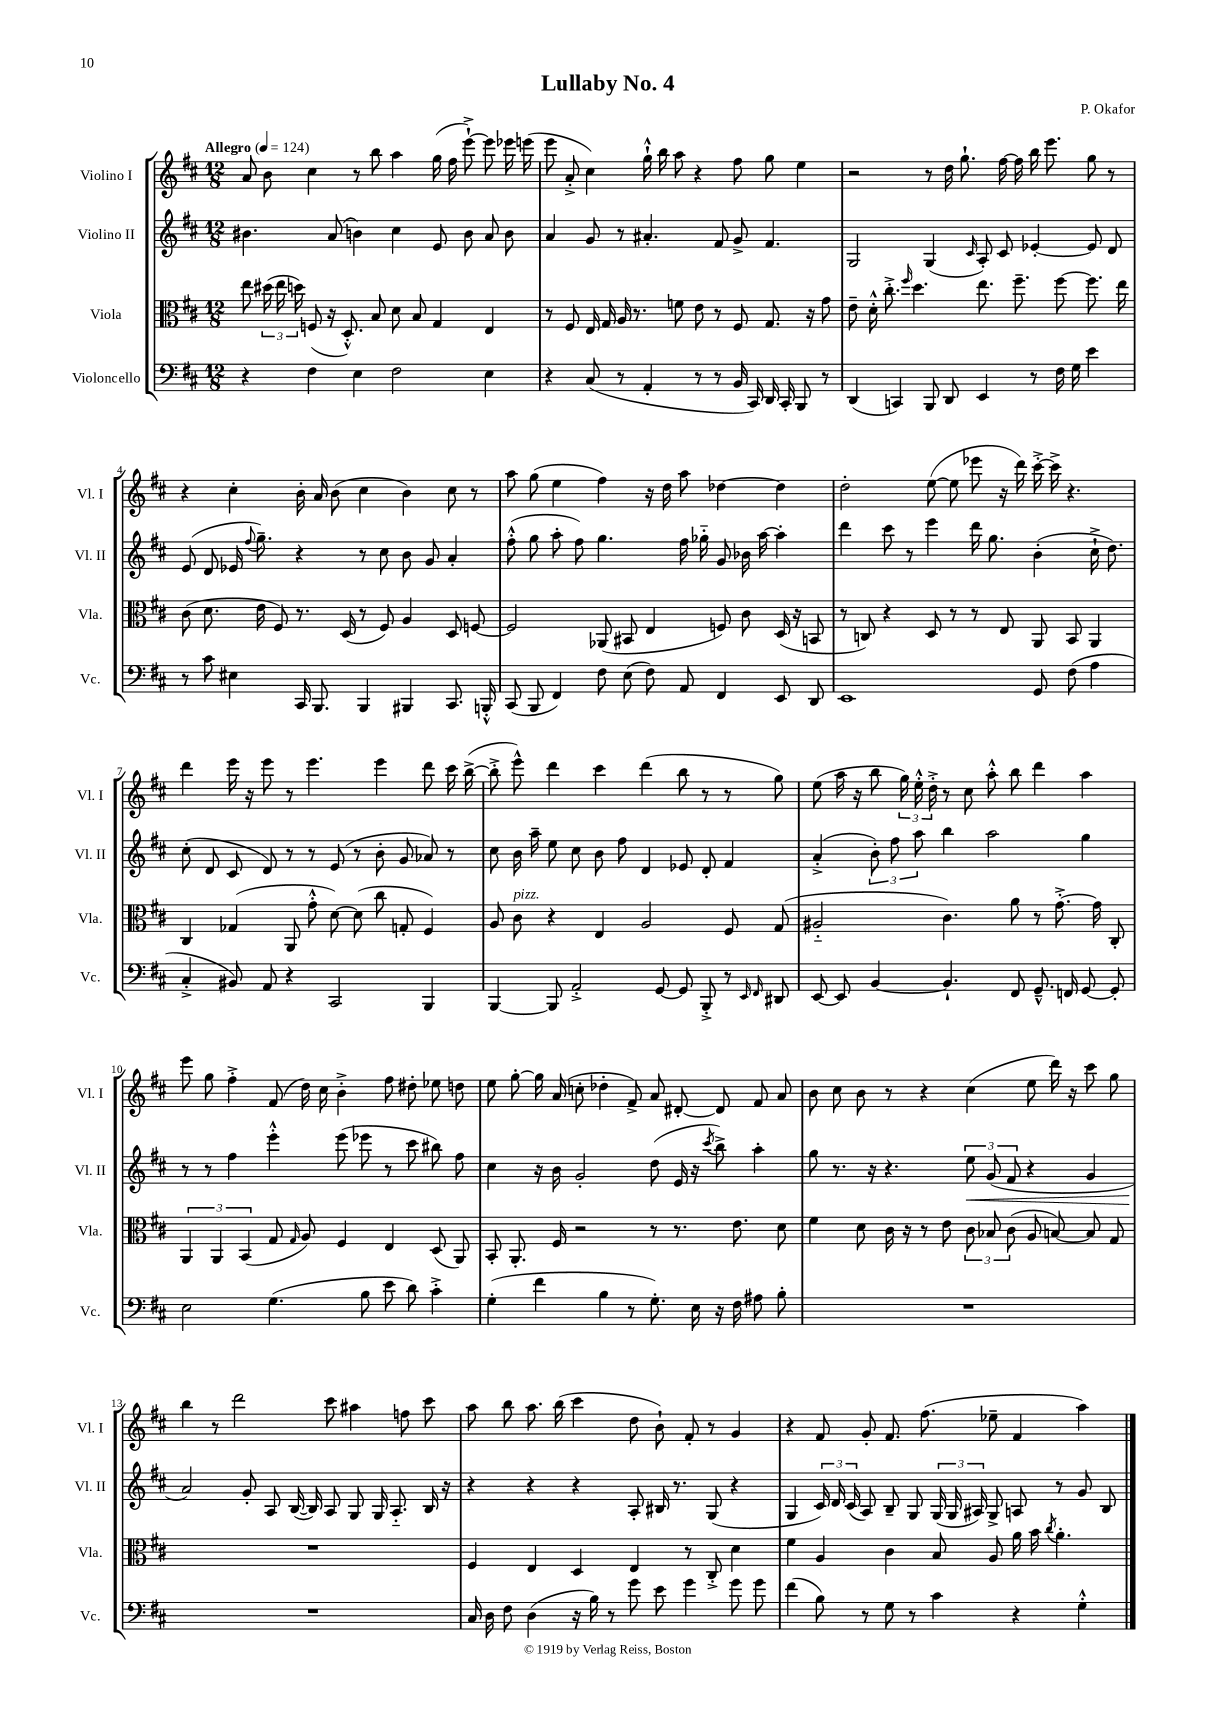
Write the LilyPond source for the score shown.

\header { title = "Lullaby No. 4" composer = "P. Okafor" }
<<
\new StaffGroup <<
\new Staff = "s0" \with { instrumentName = "Violino I" shortInstrumentName = "Vl. I" } {
    \clef treble \key d \major \numericTimeSignature \time 12/8 \tempo "Allegro" 4 = 124
    \autoBeamOff a'8 b'8 cis''4 r8 b''8 a''4 g''16( fis''16 e'''8~-!->) e'''8 ees'''16 e'''16( |
    e'''8 a'8-.-> cis''4) g''16-!-^ b''16 a''8 r4 fis''8 g''8 e''4 |
    r2 r8 d''16 g''8.-! fis''16~ fis''16 b''16 e'''8. g''8 r8 |
    r4 cis''4-. b'16-. a'16 b'8( cis''4 b'4) cis''8 r8 |
    a''8 g''8( e''4 fis''4) r16 d''16 a''8 des''4~ des''4 |
    d''2-. e''8~( e''8 ees'''8 r16 d'''16) cis'''16~-.-> cis'''16-> r4. |
    d'''4 e'''16 r16 e'''8 r8 e'''4. e'''4 d'''8 cis'''16 b''16~->( |
    b''8-.-> e'''8-^) d'''4 cis'''4 d'''4( b''8 r8 r8 g''8) |
    e''8( a''16 r16 b''8 \tuplet 3/2 { g''16) e''16-.-^ d''16-.-> } r8 cis''8 a''8-.-^ b''8 d'''4 a''4 |
    e'''8 g''8 fis''4-.-> fis'8( d''16) cis''16 b'4-.-> fis''8 dis''8-. ees''8 d''8 |
    e''8 g''8~-. g''16 a'16( c''8-. des''4-. fis'8->) a'8 dis'8~-. dis'8 fis'8 a'8 |
    b'8 cis''8 b'8 r8 r4 cis''4( e''8 d'''16) r16 cis'''8 g''8 |
    b''4 r8 d'''2 cis'''8 ais''4 f''8 cis'''8 |
    a''8 b''8 a''8. b''16( cis'''4 d''8 b'8-!) fis'8-. r8 g'4 |
    r4 fis'8 g'8-. fis'8. fis''8.( ees''8-- fis'4 a''4) \bar "|." |
}
\new Staff = "s1" \with { instrumentName = "Violino II" shortInstrumentName = "Vl. II" } {
    \clef treble \key d \major \numericTimeSignature \time 12/8
    \autoBeamOff bis'4. a'8( b'4) cis''4 e'8 b'8 a'8 b'8 |
    a'4 g'8 r8 ais'4.-. fis'8 g'8-> fis'4. |
    g2 g4( \grace { cis'16 } a8-.) cis'8 ees'4~-. ees'8 d'8 |
    e'8( d'8 ees'16 \appoggiatura { fis''8 } g''8.--) r4 r8 cis''8 b'8 g'8 a'4-. |
    fis''8-.-^( g''8 a''8-. fis''8) g''4. fis''16 ges''16-_ g'8 bes'16 a''16~ a''4-. |
    d'''4 cis'''8 r8 e'''4 d'''16 g''8. b'4-.( cis''16-!-> d''8.) |
    cis''8-.( d'8 cis'8 d'8) r8 r8 e'8( r8 b'8-. g'8 aes'8) r8 |
    cis''8 b'16 a''16-- e''8 cis''8 b'8 fis''8 d'4 ees'8 d'8-. fis'4 |
    a'4-.->( \tuplet 3/2 { b'8-.) fis''8 a''8 } b''4 a''2 g''4 |
    r8 r8 fis''4 e'''4-.-^ e'''8( ees'''8 r8 cis'''8 bis''8) fis''8 |
    cis''4 r16 b'16 g'2-. d''8( e'16 r16 \acciaccatura { cis'''8 } b''8->) a''4-. |
    g''8 r8. r16 r4. \tuplet 3/2 { e''8\< g'8( fis'8 } r4 g'4 |
    a'2\!) g'8-. a8 b16~( b16) a8 g8 g16 a8.-_ b16 r16 |
    r4 r4 r4 a8-. bis16 r8. g8( r4 |
    g4 \tuplet 3/2 { cis'16) d'16 cis'16( } a8) b8-- g8 \tuplet 3/2 { g16( g16 ais16) } g8-> a8 r8 g'8 b8 \bar "|." |
}
\new Staff = "s2" \with { instrumentName = "Viola" shortInstrumentName = "Vla." } {
    \clef alto \key d \major \numericTimeSignature \time 12/8
    \autoBeamOff e''8 \tuplet 3/2 { dis''16( e''16 d''16) } f8( r16 d8.-.-^) b8 d'8 b8 g4 e4 |
    r8 fis8 e16 g16 a16 r8. f'8 e'8 r8 fis8 g8. r16 g'8 |
    e'8-- d'16-.-^ cis''8.-.-> \grace { fis''16 } d''4. e''8. fis''8.-- fis''8~ fis''8. e''16 |
    cis'8( d'8. e'16 fis8) r8. d16( r8 fis8) a4 d8 f8~ |
    f2 aes,8( bis,8 e4 f8) cis'8 d16( r16 b,8 |
    r8 c8) r4 d8 r8 r8 e8 a,8 b,8 a,4 |
    cis4 ges4( a,8 g'8-.-^ d'8~) d'8( cis''8 g8-. fis4) |
    a8 cis'8^\markup { \italic "pizz." } r4 e4 a2 fis8 g8( |
    ais2-_ cis'4.) a'8 r8 g'8.~-.-> g'16 cis8-. |
    \tuplet 3/2 { a,4 a,4 b,4( } g8 \grace { g16 } a8) fis4 e4 d8( a,8) |
    b,8-. a,8.-. fis16 r2 r8 r8. e'8. d'8 |
    fis'4 d'8 cis'16 r16 r8 e'8 \tuplet 3/2 { cis'8 bes8 cis'8( } a8 b8~) b8 g8 |
    R1. |
    fis4 e4 d4 e4 r8 cis8-.-> d'4 |
    fis'4 a4 cis'4 b8 a8 a'16 b'16 \acciaccatura { cis''8 } a'4.-. \bar "|." |
}
\new Staff = "s3" \with { instrumentName = "Violoncello" shortInstrumentName = "Vc." } {
    \clef bass \key d \major \numericTimeSignature \time 12/8
    \autoBeamOff r4 fis4 e4 fis2 e4 |
    r4 cis8( r8 a,4-. r8 r8 b,16 cis,16) d,16 cis,16-. b,,8 r8 |
    d,4( c,4) b,,8 d,8 e,4 r8 fis16 g16 e'4 |
    r8 cis'8 eis4 cis,16 b,,8. b,,4 bis,,4 cis,8. b,,16-.-^ |
    cis,8( b,,8 fis,4) fis8 e8( fis8) a,8 fis,4 e,8 d,8 |
    e,1 g,8 fis8( a4 |
    cis4-.-> bis,8) a,8 r4 cis,2 b,,4 |
    b,,4~ b,,8 a,2-.-> g,8~ g,8 b,,8-.-> r8 \grace { e,16 fis,16 } dis,8 |
    e,8~ e,8 b,4~ b,4.-! fis,8 g,8.---^ f,16 g,8~ g,8-. |
    e2 g4.( b8 e'8 d'8) cis'4-.-> |
    g4-.( fis'4 b4 r8 g8.-.) e16 r16 fis16 ais8 b8-. |
    R1. |
    R1. |
    cis16 d16 fis8 d4( r16 b16) r8 g'8 e'8 g'4 g'8 g'8 |
    fis'4( b8) r8 g8 r8 cis'4 r4 g4-.-^ \bar "|." |
}
>>
>>
